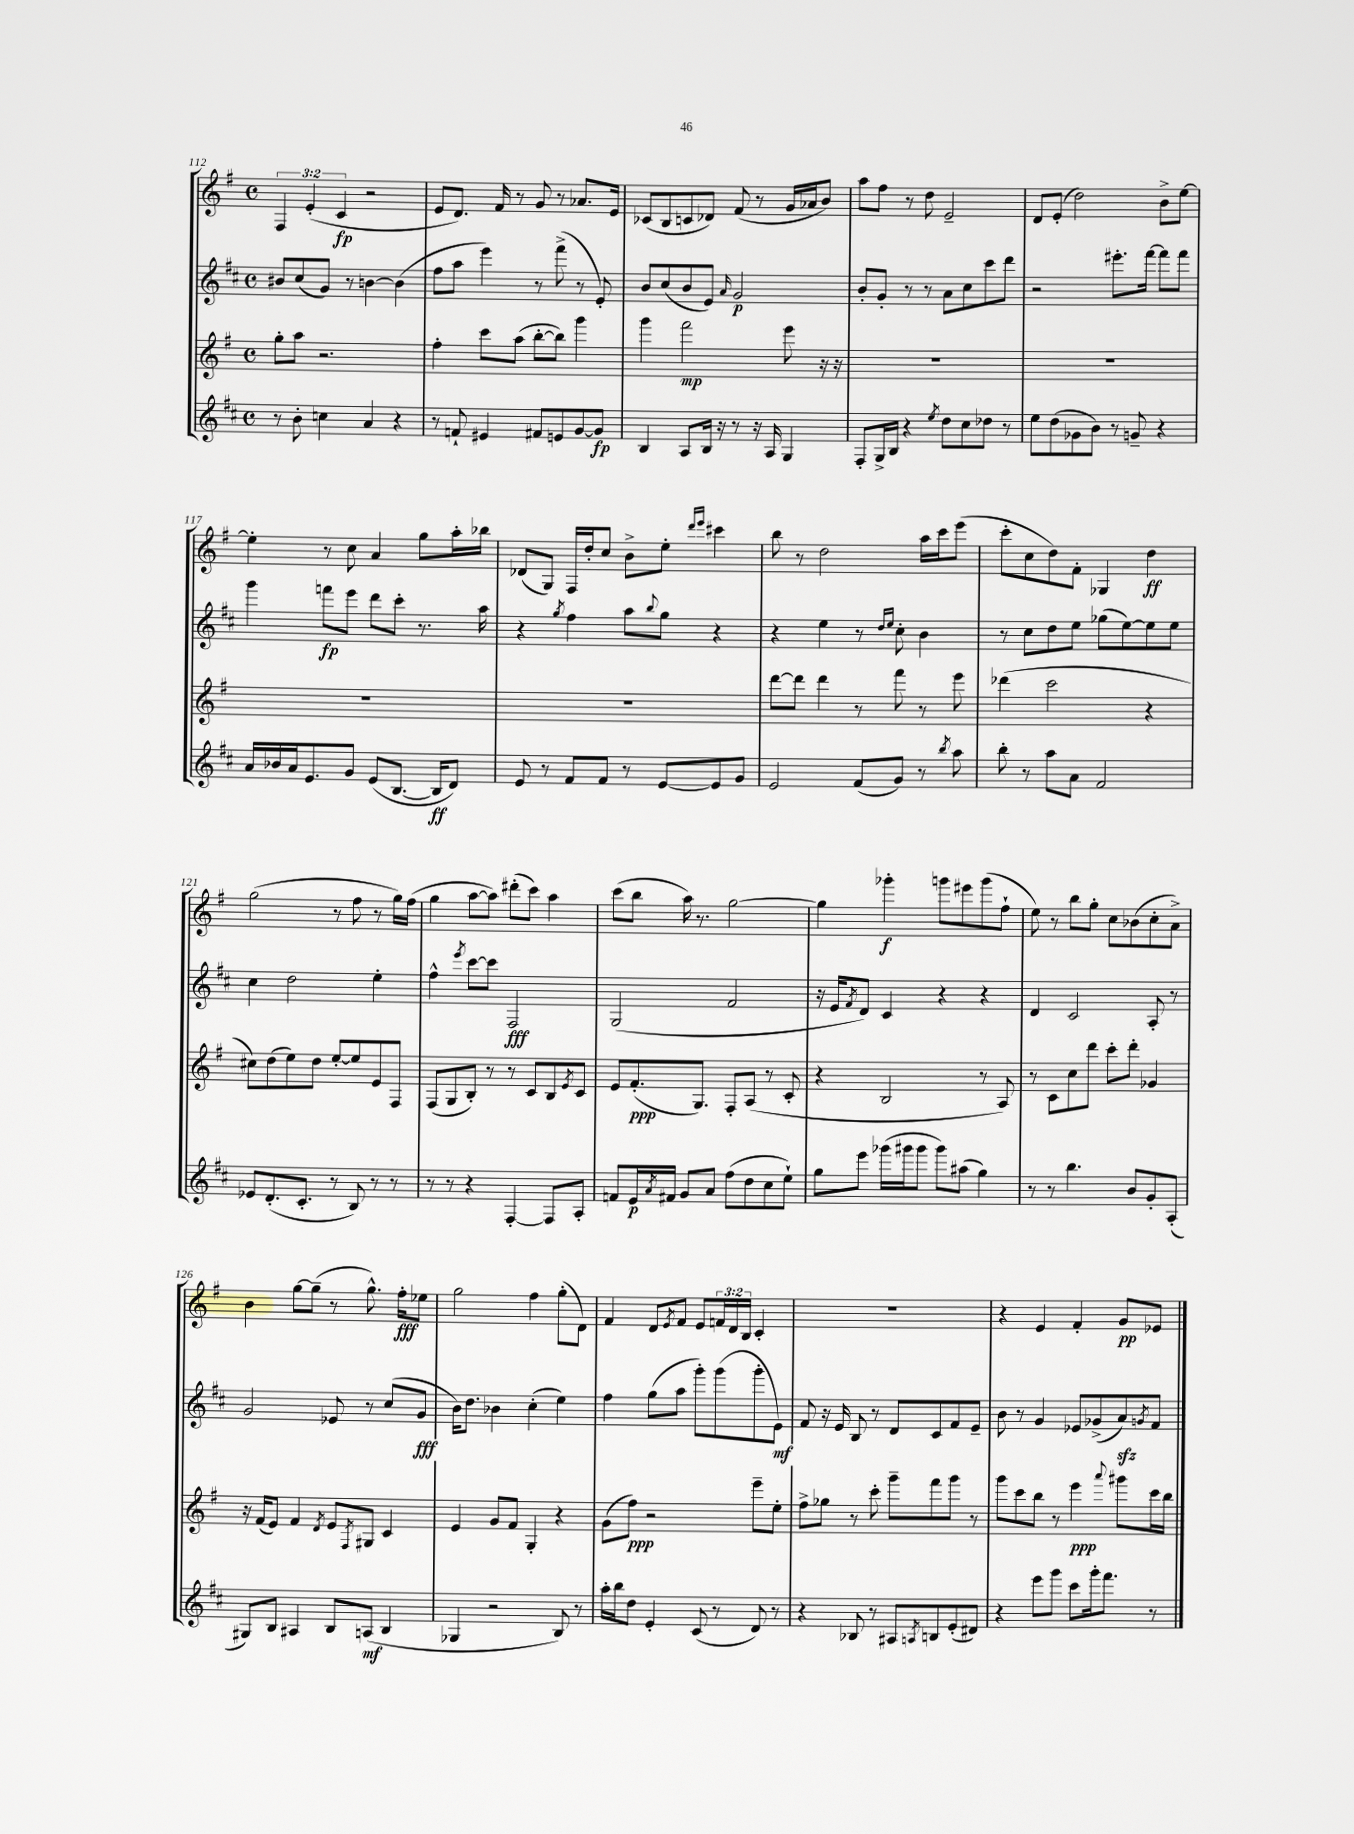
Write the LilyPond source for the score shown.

<<
\new StaffGroup <<
\new Staff = "s0" {
    \clef treble \key g \major \defaultTimeSignature \time 4/4 \override Staff.TupletNumber.text = #tuplet-number::calc-fraction-text
    \tuplet 3/2 { fis4 e'4-.( c'4\fp } r2 |
    e'8 d'8.) fis'16 r8 g'8 r8 aes'8. e'16 |
    ces'8( b8 c'8 des'8) fis'8( r8 g'16 aes'16 b'8) |
    a''8 fis''8 r8 d''8 e'2-- |
    d'8 e'8-.( d''2) b'8-> e''8~ |
    e''4-. r8 c''8 a'4 g''8 a''16-. bes''16 |
    des'8( g8) fis16 d''16-. c''8 b'8-> e''8-. \grace { d'''16 e'''16 } cis'''4 |
    b''8 r8 d''2 a''16 c'''16 e'''8( |
    c'''8-. c''8 d''8) fis'8-. ges4 d''4\ff |
    g''2( r8 fis''8 r8 g''16) fis''16( |
    g''4 a''8~ a''8) dis'''8-.( c'''8) a''4 |
    c'''8( b''8 a''16) r8. g''2~ |
    g''4 ges'''4-.\f g'''8 eis'''8 g'''8( fis''8-! |
    e''8) r8 b''8 g''8-. c''8 bes'8( c''8-. a'8->) |
    b'4 g''8~ g''8--( r8 g''8.-^) fis''16-.\fff ees''8 |
    g''2 fis''4 g''8-.( d'8) |
    fis'4 d'8 \acciaccatura { e'8 } fis'8 e'8 \tuplet 3/2 { f'16 d'16 b16 } c'4-. |
    R1 |
    r4 e'4 fis'4-. g'8\pp ees'8 \bar "|." |
}
\new Staff = "s1" {
    \clef treble \key d \major \defaultTimeSignature \time 4/4
    bis'8 cis''8( g'8) r8 b'4~ b'4( |
    fis''8 a''8 e'''4) r8 fis'''8->( r8 e'8-.) |
    b'8 cis''8( b'8 e'8) \grace { a'16 } g'2\p |
    b'8-. g'8-. r8 r8 a'8 cis''8 cis'''8 d'''8 |
    r2 eis'''8.-. fis'''16~ fis'''8 fis'''8 |
    g'''4 f'''8\fp e'''8 d'''8 cis'''8-. r8. a''16 |
    r4 \acciaccatura { g''8 } fis''4 a''8 \appoggiatura { b''8 } g''8 r4 |
    r4 e''4 r8 \grace { d''16 e''16 } cis''8-. b'4 |
    r8 cis''8 d''8 e''8 ges''8( e''8~) e''8 e''8 |
    cis''4 d''2 e''4-. |
    fis''4-^ \acciaccatura { e'''8 } cis'''8~ cis'''8 fis2\fff |
    g2( fis'2 |
    r16 e'16 \acciaccatura { fis'8 } d'8) cis'4 r4 r4 |
    d'4 cis'2 a8-. r8 |
    g'2 ees'8 r8 cis''8( g'8\fff |
    b'16) d''8. bes'4 cis''4-.( e''4) |
    fis''4 g''8( a''8 g'''8-.) g'''8( g'''8-. e'8\mf) |
    fis'8 r16 e'16 b8 r8 d'8 cis'8 fis'8 e'8-- |
    b'8 r8 g'4 ees'8 ges'8->( a'8\sfz) \acciaccatura { g'8 } fis'8 \bar "|." |
}
\new Staff = "s2" {
    \clef treble \key g \major \defaultTimeSignature \time 4/4
    g''8-. a''8 r2. |
    fis''4-. c'''8 a''8( b''8~-. b''8) g'''4 |
    g'''4 fis'''2\mp e'''8 r16 r16 |
    R1 |
    R1 |
    R1 |
    R1 |
    d'''8~ d'''8 d'''4 r8 fis'''8 r8 e'''8 |
    des'''4( c'''2 r4 |
    cis''8) d''8( e''8) d''8 e''8~-. e''8 e'8 fis8 |
    fis8( g8 b8-.) r8 r8 c'8 b8 \acciaccatura { e'8 } c'8 |
    e'8 fis'8.-.\ppp( g8.) fis8-. a8( r8 c'8-. |
    r4 b2 r8 a8) |
    r8 c'8 c''8 d'''8 c'''8-. d'''8-. ges'4 |
    r16 fis'16( e'8) fis'4 \acciaccatura { d'8 } e'8 \acciaccatura { fis8 } gis8 c'4 |
    e'4 g'8 fis'8 g4-. r4 |
    g'8( fis''8\ppp) r2 e'''8-- e''8-. |
    fis''8-> ges''8 r8 c'''8-. g'''8-- fis'''8 g'''8 r8 |
    g'''8 c'''8 b''8 r8 e'''4\ppp \appoggiatura { a'''8 } gis'''8 c'''16 b''16 \bar "|." |
}
\new Staff = "s3" {
    \clef treble \key d \major \defaultTimeSignature \time 4/4
    r8 b'8-. c''4 a'4 r4 |
    r8 f'8-! eis'4 fis'8 e'8 g'8~ g'8\fp |
    b4 a8 b16 r16 r8 r16 a16 g4 |
    fis8-. g16-> b16 r4 \acciaccatura { e''8 } d''8 cis''8 des''8 r8 |
    e''8 d''8( ges'8 b'8) r8 g'8-- r4 |
    a'16 bes'16 a'16 e'8. g'8 e'8( b8.~ b16\ff d'8) |
    e'8 r8 fis'8 fis'8 r8 e'8~ e'8 g'8 |
    e'2 fis'8( g'8) r8 \acciaccatura { b''8 } a''8 |
    b''8-. r8 a''8 a'8 fis'2 |
    ees'8 d'8.-.( cis'8.-. r8 b8) r8 r8 |
    r8 r8 r4 fis4~-. fis8 a8-. |
    f'8 e'16\p \acciaccatura { a'8 } fis'16 g'8 a'8 fis''8( d''8 cis''8 e''8-!) |
    g''8 e'''8 ges'''16( gis'''16 gis'''8 gis'''8) ais''8( g''4) |
    r8 r8 b''4. b'8 g'8-. a8-.( |
    gis8) b8 ais4 b8 a8\mf( b4 |
    ges4 r2 b8) r8 |
    a''16-. b''16 d''8 e'4-. cis'8( r8 d'8) r8 |
    r4 bes8 r8 ais8 \acciaccatura { a8 } b8 e'8-.( dis'8) |
    r4 e'''8 g'''8 cis'''8 g'''16-. fis'''8. r8 \bar "|." |
}
>>
>>
\layout { \context { \Score currentBarNumber = #112 } }
